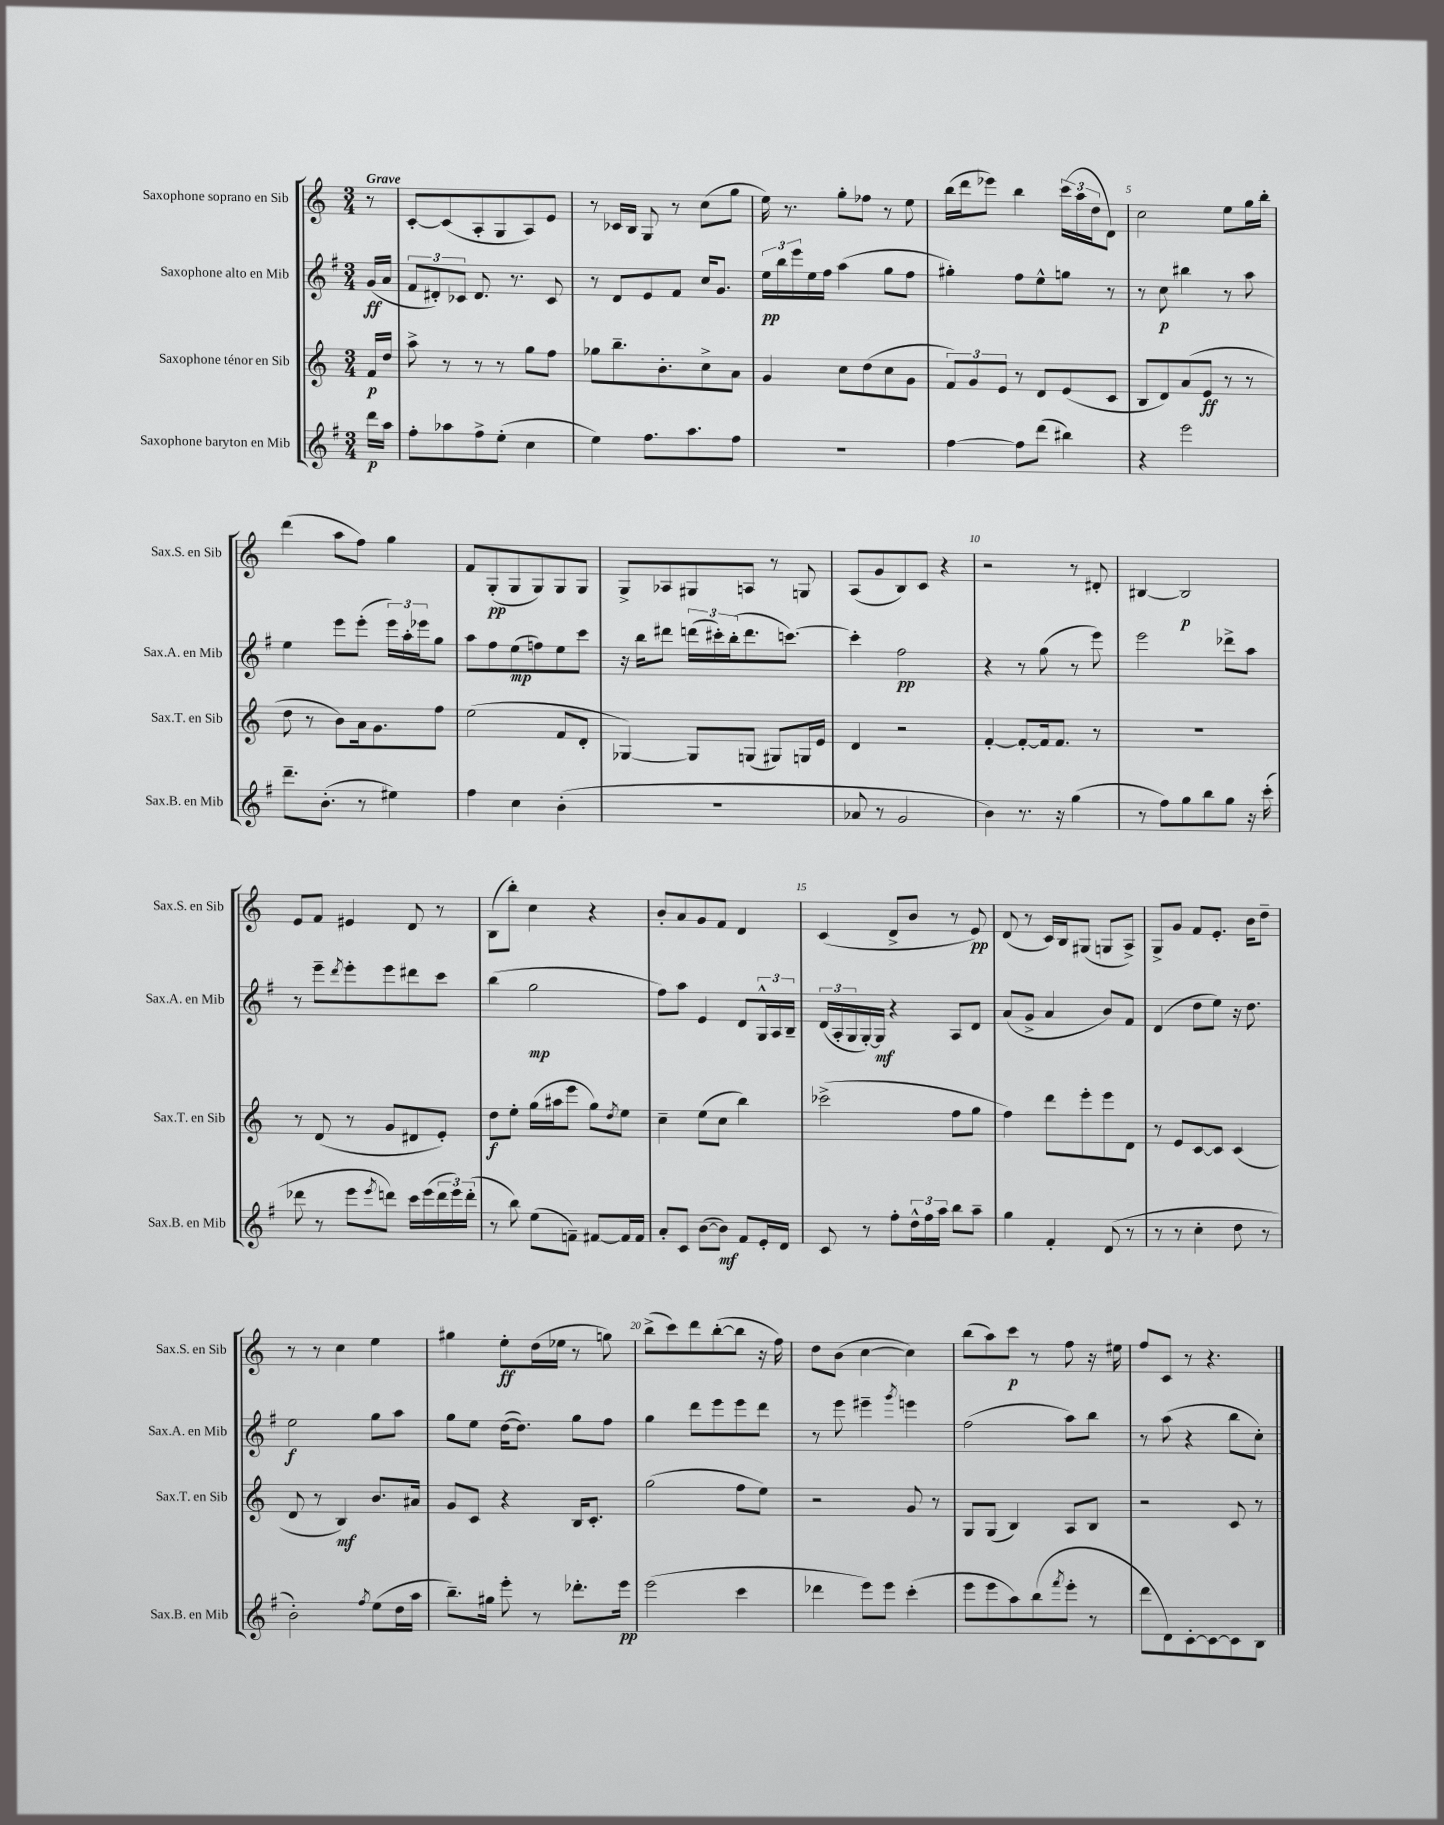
<<
\new StaffGroup <<
\new Staff = "s0" \with { instrumentName = "Saxophone soprano en Sib" shortInstrumentName = "Sax.S. en Sib" } {
    \clef treble \key c \major \numericTimeSignature \time 3/4 \partial 8 \tempo "Grave"
    r8 |
    c'8~-. c'8( a8-. g8 a8) e'8 |
    r8 ces'16 b16 g8 r8 c''8( g''8 |
    e''16) r8. g''8-. fes''8 r8 e''8 |
    b''16( d'''16 ees'''8) b''4 \tuplet 3/2 { c'''16( a''16 d''16 } d'8) |
    c''2 e''8 g''16 b''16-. |
    d'''4( a''8 f''8) g''4 |
    f'8 g8-.\pp( g8 g8) g8 g8 |
    g8-> aes8 gis8 a8 r8 g8 |
    a8( g'8 b8) c'8 r4 |
    r2 r8 dis'8-. |
    bis4~ bis2\p |
    e'8 f'8 eis'4 d'8 r8 |
    b8( b''8-.) c''4 r4 |
    b'8-. a'8 g'8 f'8 d'4 |
    c'4( d'8-> b'8 r8 e'8\pp) |
    d'8( r8 c'16) b16 gis8( g8 a8->) |
    g8-> g'8 f'8 e'8.-. b'16 d''8-- |
    r8 r8 c''4 e''4 |
    gis''4 e''8-.\ff d''16( ees''16 r8 g''8) |
    b''8->( c'''8) d'''8 b''8~-.( b''8 r16 f''16) |
    d''8 b'8( c''4~ c''4) |
    b''8( a''8) c'''8\p r8 f''8 r16 eis''16 |
    f''8 c'8 r8 r4. \bar "|." |
}
\new Staff = "s1" \with { instrumentName = "Saxophone alto en Mib" shortInstrumentName = "Sax.A. en Mib" } {
    \clef treble \key g \major \numericTimeSignature \time 3/4 \partial 8
    g'16\ff( a'16 |
    \tuplet 3/2 { fis'8 dis'8-.) ces'8 } dis'8. r8. ces'8 |
    r8 d'8 e'8 fis'8 c''16 g'8. |
    \tuplet 3/2 { e''16\pp b''16 e'''16 } e''16 fis''16 a''4( g''8 fis''8 |
    gis''4-.) fis''8 e''8-^ g''8 r8 |
    r8 c''8\p bis''4 r8 a''8 |
    e''4 e'''8 e'''8-.( \tuplet 3/2 { e'''16) a''16-. ees'''16 } g''8 |
    a''8 fis''8 e''8\mp( f''8) e''8 c'''8 |
    r16 b''16 dis'''8 \tuplet 3/2 { d'''16( cis'''16-.) b''16-.( } d'''8. c'''8.~) |
    c'''4-. fis''2\pp |
    r4 r8 g''8( r8 e'''8) |
    e'''2 des'''8-> a''8 |
    r8 e'''8-- \acciaccatura { d'''8 } e'''8-. e'''8 dis'''8 c'''8 |
    b''4( g''2\mp |
    fis''8) a''8 e'4 d'8 \tuplet 3/2 { g16-^ a16 b16-- } |
    \tuplet 3/2 { d'16( a16-. g16 } g16~-.) g16\mf r4 a8 d'8 |
    a'8( g'8-> a'4 b'8) fis'8 |
    d'4( d''8 e''8) r16 d''8. |
    e''2\f g''8 a''8 |
    g''8 e''8 d''16~( d''8.) g''8 fis''8 |
    g''4 d'''8 e'''8 e'''8 d'''8 |
    r8 e'''8 eis'''4-- \acciaccatura { g'''8 } e'''4 |
    fis''2( a''8) b''8 |
    r8 a''8( r4 b''8 c''8-.) \bar "|." |
}
\new Staff = "s2" \with { instrumentName = "Saxophone ténor en Sib" shortInstrumentName = "Sax.T. en Sib" } {
    \clef treble \key c \major \numericTimeSignature \time 3/4 \partial 8
    f'16\p d''16 |
    a''8-> r8 r8 r8 g''8 f''8 |
    ges''8 b''8.-- b'8.-. c''8-> a'8 |
    g'4 c''8 d''8( c''8 g'8 |
    \tuplet 3/2 { f'8) g'8 e'8 } r8 d'8 e'8( c'8 |
    b8 d'8) a'8( e'8\ff r8 r8 |
    d''8 r8 b'8) a'16 g'8. f''8 |
    e''2( f'8 d'8-. |
    ges4~) ges8 g8( gis8) g16 e'16 |
    d'4 r2 |
    f'4~-. f'8~-. f'16 f'8. r8 |
    R2. |
    r8 d'8( r8 g'8 dis'8 e'8-.) |
    d''8\f e''8-. g''16( ais''16 e'''8 g''8) \acciaccatura { d''8 } e''8 |
    c''4-- e''8( c''8 b''4) |
    ces'''2->( f''8 g''8 |
    f''4) d'''8 e'''8-. e'''8 d'8 |
    r8 e'8 c'8~ c'8 c'4( |
    d'8 r8 b4\mf) b'8. ais'16 |
    g'8 c'8 r4 b16 c'8.-. |
    g''2( f''8 e''8) |
    r2 g'8 r8 |
    g8 g8( b4) a8 b8 |
    r2 c'8 r8 \bar "|." |
}
\new Staff = "s3" \with { instrumentName = "Saxophone baryton en Mib" shortInstrumentName = "Sax.B. en Mib" } {
    \clef treble \key g \major \numericTimeSignature \time 3/4 \partial 8
    d'''16\p a''16 |
    fis''8-. aes''8 fis''8-> e''8-.( c''4 |
    e''4) fis''8. a''8. fis''8 |
    R2. |
    fis''4~ fis''8 d'''8( bis''4) |
    r4 e'''2 |
    d'''8.-- b'8.-.( r8 eis''4) |
    fis''4 c''4 b'4-.( |
    R2. |
    aes'8 r8 g'2 |
    b'4) r8. r16 g''4( |
    r8 fis''8) g''8 b''8 g''8 r16 c'''16-.( |
    des'''8 r8 e'''8 \acciaccatura { e'''8 } d'''8) c'''16 e'''16( \tuplet 3/2 { d'''16 e'''16) d'''16-.( } |
    r8 b''8) e''8( f'8--) fis'8~ fis'16 fis'16 |
    a'8-. c'8 b'8~( b'8\mf) fis'8 e'16-. d'16 |
    c'8 r8 fis''8-. \tuplet 3/2 { d''16-^ fis''16 a''16 } b''8 a''8-- |
    g''4 fis'4-. d'8( r8 |
    r8 r8 c''4-. d''8 r8 |
    b'2-.) \acciaccatura { fis''8 } e''8( d''16 a''16 |
    b''8.--) gis''16 e'''8-. r8 des'''8.-. e'''16\pp |
    e'''2( c'''4 |
    des'''4 e'''8) e'''8 c'''4-.( |
    e'''8 e'''8 a''8) b''8( \acciaccatura { fis'''8 } e'''8-. r8 |
    d'''8 d'8) c'8~-. c'8~ c'8 b8 \bar "|." |
}
>>
>>
\layout { \context { \Score \override BarNumber.break-visibility = ##(#f #t #t) barNumberVisibility = #(every-nth-bar-number-visible 5) } }
